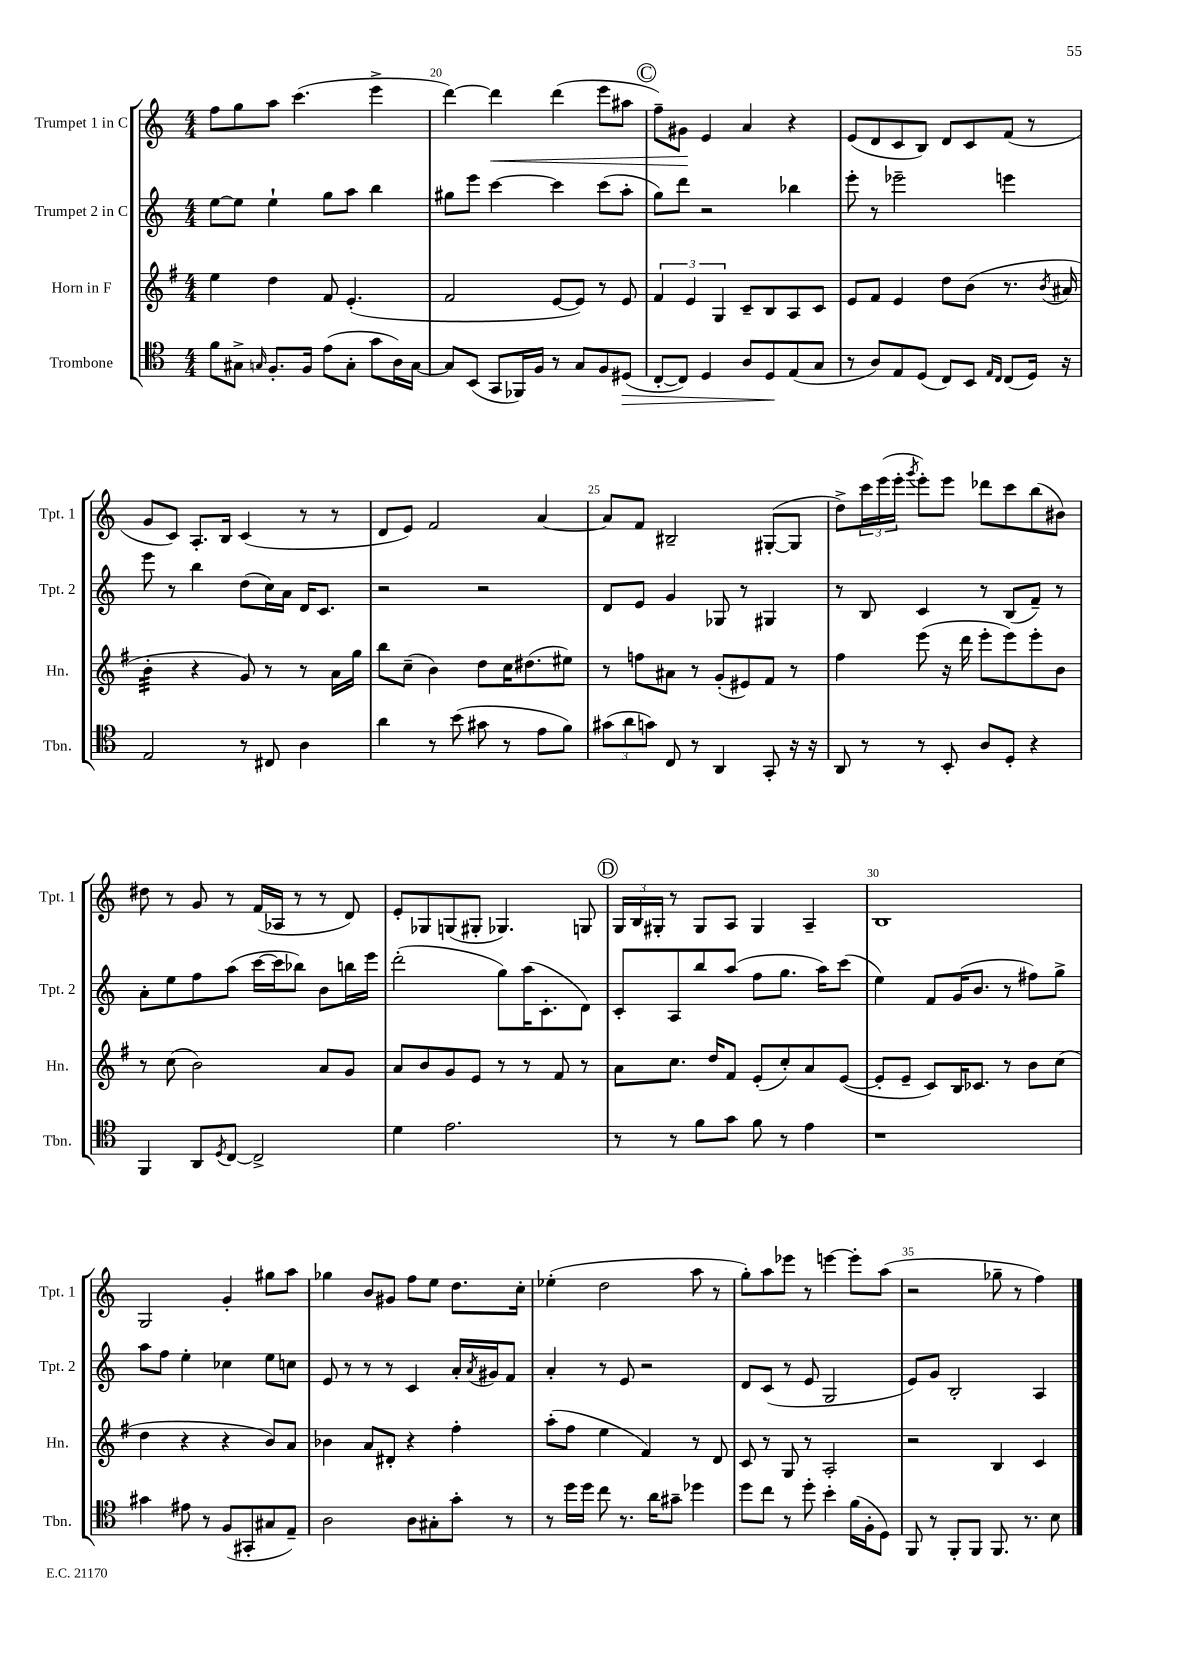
<<
\new StaffGroup <<
\new Staff = "s0" \with { instrumentName = "Trumpet 1 in C" shortInstrumentName = "Tpt. 1" } {
    \clef treble \key c \major \numericTimeSignature \time 4/4
    f''8 g''8 a''8 c'''4.( e'''4-> |
    d'''4~) d'''4\< d'''4( e'''8 ais''8 |
    \mark \markup { \circle "C" } f''8--) gis'8\! e'4 a'4 r4 |
    e'8( d'8 c'8 b8) d'8 c'8 f'8( r8 |
    g'8 c'8) a8.-. b16 c'4( r8 r8 |
    d'8 e'8) f'2 a'4~ |
    a'8 f'8 bis2-- gis8~-.( gis8 |
    d''8->) \tuplet 3/2 { c'''16 e'''16( e'''16-. } \acciaccatura { g'''8 } e'''8-.) e'''8 des'''8 c'''8 b''8( bis'8) |
    dis''8 r8 g'8 r8 f'16( aes16 r8 r8 d'8) |
    e'8-. ges8 g8( gis8-. ges4.) g8 |
    \mark \markup { \circle "D" } \tuplet 3/2 { g16 b16 gis16-. } r8 gis8 a8 gis4 a4-- |
    b1 |
    g2 g'4-. gis''8 a''8 |
    ges''4 b'8 gis'8 f''8 e''8 d''8. c''16-. |
    ees''4-.( d''2 a''8 r8 |
    g''8-.) a''8 ees'''8 r8 e'''4~ e'''8-. a''8( |
    r2 ges''8-- r8 f''4) \bar "|." |
}
\new Staff = "s1" \with { instrumentName = "Trumpet 2 in C" shortInstrumentName = "Tpt. 2" } {
    \clef treble \key c \major \numericTimeSignature \time 4/4
    e''8~ e''8 e''4-! g''8 a''8 b''4 |
    gis''8 e'''8 c'''4~ c'''4 c'''8( a''8-. |
    \mark \markup { \circle "C" } g''8) d'''8 r2 bes''4 |
    e'''8-. r8 ees'''2-- e'''4 |
    e'''8 r8 b''4 d''8( c''16) a'16 d'16 c'8. |
    r2 r2 |
    d'8 e'8 g'4 ges8 r8 gis4 |
    r8 b8 c'4 r8 b8( f'8--) r8 |
    a'8-. e''8 f''8 a''8( c'''16~ c'''16 bes''8) b'8 b''16 e'''16 |
    d'''2-.( g''8) a''16( c'8.-. d'8) |
    \mark \markup { \circle "D" } c'8-. a8 b''8 a''8( f''8 g''8. a''16) c'''8( |
    e''4) f'8 g'16( b'8. r8 fis''8) g''8-> |
    a''8 f''8 e''4-. ces''4 e''8 c''8 |
    e'8 r8 r8 r8 c'4 a'16-. \acciaccatura { a'8 } gis'16 f'8 |
    a'4-. r8 e'8 r2 |
    d'8 c'8( r8 e'8 g2 |
    e'8) g'8 b2-. a4 \bar "|." |
}
\new Staff = "s2" \with { instrumentName = "Horn in F" shortInstrumentName = "Hn." } {
    \clef treble \key g \major \numericTimeSignature \time 4/4
    e''4 d''4 fis'8 e'4.-.( |
    fis'2 e'8~ e'8) r8 e'8 |
    \mark \markup { \circle "C" } \tuplet 3/2 { fis'4 e'4 g4 } c'8-- b8 a8 c'8 |
    e'8 fis'8 e'4 d''8 b'8( r8. \acciaccatura { b'8 } ais'16 |
    b'4:32-. r4 g'8) r8 r8 a'16 g''16 |
    b''8 c''8--( b'4) d''8 c''16 dis''8.( eis''8) |
    r8 f''8 ais'8 r8 g'8-.( eis'8) fis'8 r8 |
    fis''4 e'''8( r16 d'''16 e'''8-. e'''8) e'''8-. b'8 |
    r8 c''8( b'2) a'8 g'8 |
    a'8 b'8 g'8 e'8 r8 r8 fis'8 r8 |
    \mark \markup { \circle "D" } a'8 c''8. d''16 fis'8 e'8-.( c''8-.) a'8 e'8~( |
    e'8-. e'8-- c'8) b16 ces'8. r8 b'8 c''8( |
    d''4 r4 r4 b'8) a'8 |
    bes'4 a'8 dis'8-. r4 fis''4-. |
    a''8-.( fis''8 e''4 fis'4) r8 d'8 |
    c'8 r8 g8 r8 a2-. |
    r2 b4 c'4 \bar "|." |
}
\new Staff = "s3" \with { instrumentName = "Trombone" shortInstrumentName = "Tbn." } {
    \clef tenor \key c \major \numericTimeSignature \time 4/4
    f'8 gis8-> \grace { g16 } f8.-. f16 e'8( g8-. g'8 a16) g16~ |
    g8 b,8( g,8 fes,16) f16 r8 g8 f8 dis8\>( |
    \mark \markup { \circle "C" } c8~-. c8) d4 a8 d8\! e8( g8 |
    r8 a8) e8 d8( c8) b,8 \grace { e16 c16 } c8( d16) r16 |
    e2 r8 cis8 a4 |
    a'4 r8 b'8( gis'8 r8 e'8 f'8) |
    \tuplet 3/2 { gis'8( a'8 g'8) } c8 r8 a,4 g,8-. r16 r16 |
    a,8 r8 r8 b,8-. a8 d8-. r4 |
    f,4 a,8 \acciaccatura { d8 } c8~ c2-> |
    d'4 e'2. |
    \mark \markup { \circle "D" } r8 r8 f'8 g'8 f'8 r8 e'4 |
    r1 |
    gis'4 eis'8 r8 f8( gis,8-. gis8 e8--) |
    a2 a8 gis8-. g'8-. r8 |
    r8 d''16 d''16 c''8 r8. a'16 gis'8-- des''4 |
    d''8 c''8 r8 d''8-. b'4-. f'16( f16-. d8) |
    f,8 r8 f,8-. f,8 f,8. r8. b8 \bar "|." |
}
>>
>>
\layout { \context { \Score currentBarNumber = #19 \override BarNumber.break-visibility = ##(#f #t #t) barNumberVisibility = #(every-nth-bar-number-visible 5) } }
